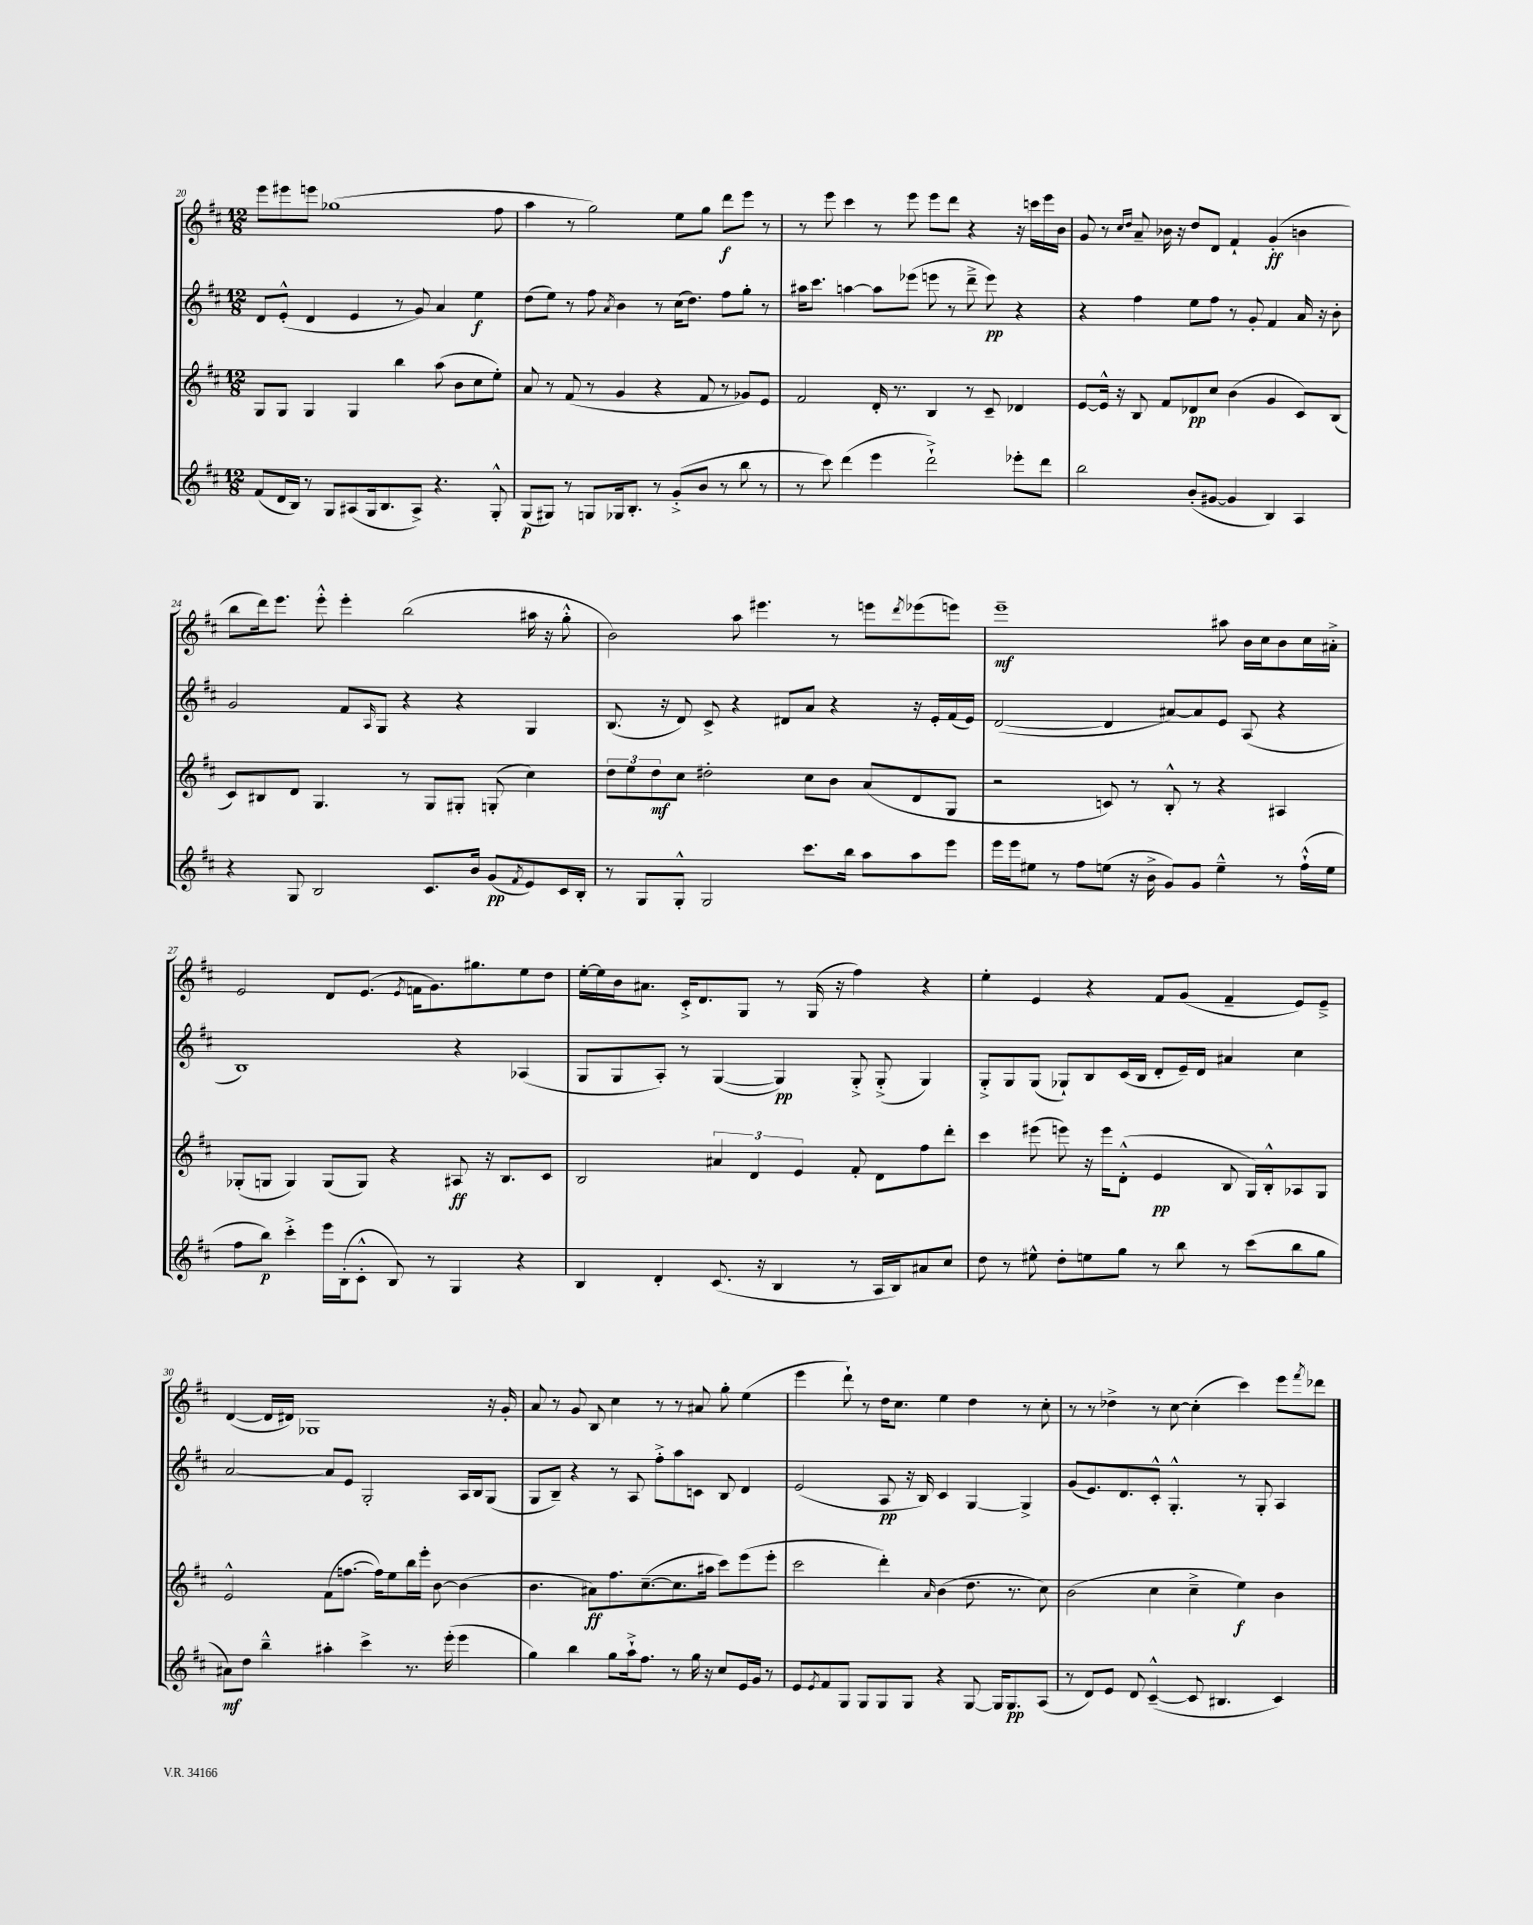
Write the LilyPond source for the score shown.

<<
\new StaffGroup <<
\new Staff = "s0" {
    \clef treble \key d \major \numericTimeSignature \time 12/8
    e'''8 eis'''8 e'''8 ges''1( fis''8 |
    a''4 r8 g''2) e''8 g''8 d'''8\f e'''8 r8 |
    r8 e'''8 cis'''4 r8 e'''8 e'''8 d'''8 r4 r16 c'''16 e'''16 b'16 |
    g'8 r8 \grace { cis''16 d''16 } a'8-- bes'16 r16 d''8 d'8 fis'4-! g'4-.\ff( b'4 |
    b''8 d'''16) e'''8. e'''8-.-^ e'''4-. b''2( ais''16 r16 g''8-.-^ |
    b'2) a''8 eis'''4. r8 e'''8 \acciaccatura { d'''8 } ees'''8( e'''8) |
    e'''1--\mf ais''8 b'16 cis''16 b'8 cis''16 ais'16-.-> |
    e'2 d'8 e'8.( \acciaccatura { e'8 } f'16 g'8.) gis''8. e''8 d''8 |
    e''16~-. e''16 b'16 ais'8. cis'16-.-> d'8. g8 r8 g16( r16 fis''4) r4 |
    e''4-. e'4 r4 fis'8 g'8( fis'4-- e'8) e'8---> |
    d'4~( d'16 dis'16) ges1 r16 g'16-. |
    a'8 r8 g'8 b8 cis''4 r8 r8 ais'8 g''8-. e''4( |
    e'''4 d'''8-!) r8 d''16 cis''8. e''4 d''4 r8 cis''8-. |
    r8 r8 des''4-> r8 cis''8~ cis''4-.( cis'''4) e'''8 \acciaccatura { fis'''8 } des'''8 \bar "|." |
}
\new Staff = "s1" {
    \clef treble \key d \major \numericTimeSignature \time 12/8
    d'8 e'8-.-^( d'4 e'4 r8 g'8) a'4 e''4\f |
    d''8( e''8) r8 fis''8 \acciaccatura { a'8 } b'4 r8 cis''16( d''8.) fis''8 g''8-. r8 |
    ais''16 cis'''8. a''4~ a''8 ees'''8( e'''8 r8 d'''8---> e'''8\pp) r4 |
    r4 fis''4 e''8 fis''8 r8 g'8-. fis'4 a'16 r16 b'8-. |
    g'2 fis'8 \grace { a16 } g8 r4 r4 g4 |
    b8.( r16 d'8) cis'8-> r4 dis'8 a'8 r4 r16 e'16-. fis'16( e'16) |
    d'2~( d'4 ais'8~) ais'8 e'8 a8( r4 |
    b1) r4 aes4( |
    g8 g8 a8-.) r8 g4~( g4\pp) g8-.-> g8-.->( g4) |
    g8-.-> g8 g8( ges8-!) b8 cis'16( b16 d'8-. e'16--) d'16 ais'4 cis''4 |
    a'2~ a'8 e'8 g2-. a16 b16 g8( |
    g8 b8--) r4 r8 a8 fis''8-.-> a''8 c'8 b8 d'4 |
    e'2( a8\pp r16 b16) cis'4 g4~ g4-> |
    g'8( e'8.) d'8. cis'8-.-^ g4.-.-^ r8 g8-. a4 \bar "|." |
}
\new Staff = "s2" {
    \clef treble \key d \major \numericTimeSignature \time 12/8
    g8 g8 g4 g4 b''4 a''8( b'8 cis''8 e''8-.) |
    a'8 r8 fis'8( r8 g'4 r4 fis'8 r8 ges'8) e'8 |
    fis'2 d'16-. r8. b4 r8 cis'8-- des'4 |
    e'8~ e'16-^ r16 b8 fis'8 des'8\pp cis''8 b'4( g'4 cis'8) b8( |
    cis'8) bis8 d'8 g4. r8 g8 gis8-. g8-.( cis''4) |
    \tuplet 3/2 { d''8 e''8 d''8\mf } cis''8 dis''2-. cis''8 b'8 a'8( d'8 g8 |
    r2 c'8) r8 b8-.-^ r8 r4 ais4 |
    ges8-.( g8 g4) g8( g8) r4 ais8\ff r16 b8. cis'8 |
    b2 \tuplet 3/2 { ais'4 d'4 e'4 } fis'8-. d'8 fis''8 d'''8-. |
    cis'''4 eis'''8( e'''8) r16 e'''16 d'8-.-^( e'4\pp b8 g16) b16-.-^ aes8 g8 |
    e'2-^ fis'8( f''8.~ f''16) e''8 b''16 e'''16-. b'8~ b'4( |
    b'4. ais'8\ff) fis''8. cis''8.~--( cis''8. ais''16 cis'''8) e'''8( e'''8-. |
    cis'''2 d'''4-.) \grace { a'16 } b'4( d''8. r8. cis''8) |
    b'2( cis''4 cis''4---> e''4\f) b'4 \bar "|." |
}
\new Staff = "s3" {
    \clef treble \key d \major \numericTimeSignature \time 12/8
    fis'8( d'16 b16) r8 g8 ais8( g16 b8. ais8->) r4. g8-.-^ |
    g8\p( gis8) r8 g8 ges16 b8.-. r8 g'8-.->( b'8 r8 b''8 r8 |
    r8 cis'''8) d'''4( e'''4 d'''2-!->) ees'''8-. d'''8 |
    b''2 b'8-.( gis'8~ gis'4 b4) a4 |
    r4 g8 b2 cis'8. b'16 g'8\pp( \acciaccatura { fis'8 } e'8) cis'16 b16-. |
    r8 g8 g8-.-^ g2 cis'''8. b''16 a''8 a''8 e'''8 |
    e'''16 e'''16 eis''8 r8 fis''8 e''8( r16 b'16-> g'8) g'8 e''4---^ r8 fis''16-!-^( e''16 |
    fis''8 b''8\p) cis'''4-.-> e'''16 b16-.( cis'8-.-^ b8) r8 g4 r4 |
    b4 d'4-. cis'8.( r16 b4 r8 a16 b16) ais'8 cis''8 |
    d''8 r8 eis''8-^ d''8-. e''8 g''8 r8 b''8 r8 cis'''8( b''8 g''8 |
    ais'8\mf) d''8 b''4---^ ais''4-. cis'''4-> r8. e'''16-.( e'''4 |
    g''4) b''4 g''8 a''16-!-> fis''8. r8 g''16 r16 cis''8 e'16 g'16 r8 |
    e'8 \acciaccatura { e'8 } fis'8 g8 g8 g8 g8 r4 g8~ g16 g8.\pp a8( |
    r8 d'8) e'8 d'8 cis'4~---^( cis'8 bis4. cis'4) \bar "|." |
}
>>
>>
\layout { \context { \Score currentBarNumber = #20 } }
